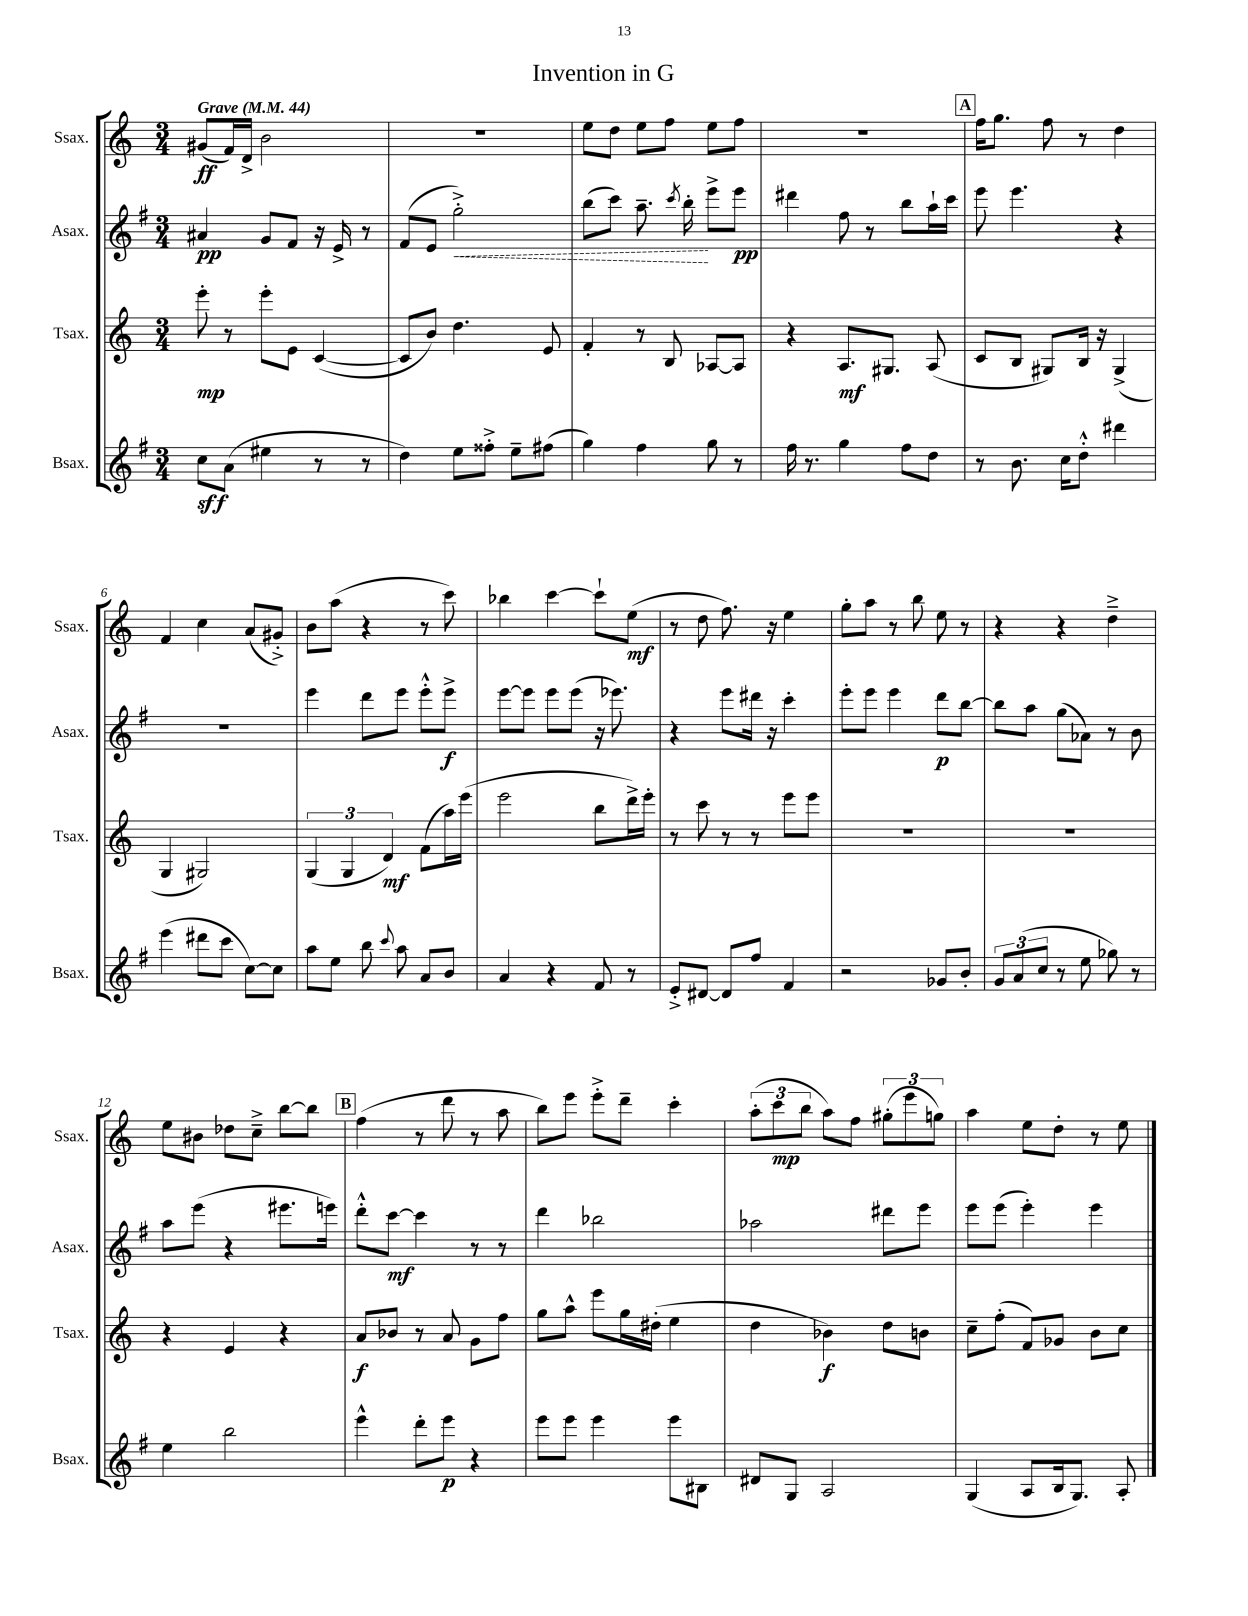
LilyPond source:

\header { title = "Invention in G" }
<<
\new StaffGroup <<
\new Staff = "s0" \with { instrumentName = "Ssax." shortInstrumentName = "Ssax." } {
    \clef treble \key c \major \numericTimeSignature \time 3/4 \tempo "Grave" 4 = 44
    \autoBeamOff gis'8[\ff( f'16) d'16]-> b'2 |
    R2. |
    e''8[ d''8] e''8[ f''8] e''8[ f''8] |
    R2. |
    \mark \markup { \box "A" } f''16[ g''8.] f''8 r8 d''4 |
    f'4 c''4 a'8[( gis'8]-.->) |
    b'8[ a''8]( r4 r8 c'''8) |
    bes''4 c'''4~ c'''8[-! e''8]\mf( |
    r8 d''8 f''8.) r16 e''4 |
    g''8[-. a''8] r8 b''8 e''8 r8 |
    r4 r4 d''4---> |
    e''8[ bis'8] des''8[ c''8]---> b''8[~ b''8] |
    \mark \markup { \box "B" } f''4( r8 d'''8 r8 a''8 |
    b''8[) e'''8] e'''8[-.-> d'''8]-- c'''4-. |
    \tuplet 3/2 { a''8[-.( c'''8\mp b''8] } a''8[) f''8] \tuplet 3/2 { gis''8[-.( e'''8 g''8]) } |
    a''4 e''8[ d''8]-. r8 e''8 \bar "|." |
}
\new Staff = "s1" \with { instrumentName = "Asax." shortInstrumentName = "Asax." } {
    \clef treble \key g \major \numericTimeSignature \time 3/4
    \autoBeamOff ais'4\pp g'8[ fis'8] r16 e'16-> r8 |
    fis'8[( e'8] \once \override Hairpin.style = #'dashed-line g''2-.->\<) |
    b''8[( c'''8]) a''8.-- \acciaccatura { c'''8 } b''16-.\! e'''8[-> e'''8]\pp |
    dis'''4 fis''8 r8 b''8[ a''16-! c'''16] |
    \mark \markup { \box "A" } e'''8 e'''4. r4 |
    R2. |
    e'''4 d'''8[ e'''8] e'''8[-.-^ e'''8]->\f |
    e'''8[~ e'''8] e'''8[ e'''8]( r16 ees'''8.) |
    r4 e'''8[ dis'''16] r16 c'''4-. |
    e'''8[-. e'''8] e'''4 d'''8[\p b''8]~ |
    b''8[ a''8] g''8[( aes'8]) r8 b'8 |
    a''8[ e'''8]( r4 eis'''8.[ e'''16]) |
    \mark \markup { \box "B" } d'''8[-.-^ c'''8]~\mf c'''4 r8 r8 |
    d'''4 bes''2 |
    aes''2 dis'''8[ e'''8] |
    e'''8[ e'''8]( e'''4-.) e'''4 \bar "|." |
}
\new Staff = "s2" \with { instrumentName = "Tsax." shortInstrumentName = "Tsax." } {
    \clef treble \key c \major \numericTimeSignature \time 3/4
    \autoBeamOff e'''8-.\mp r8 e'''8[-. e'8] c'4~( |
    c'8[ b'8]) d''4. e'8 |
    f'4-. r8 b8 aes8[~ aes8] |
    r4 a8.[\mf gis8.] a8( |
    \mark \markup { \box "A" } c'8[ b8] gis8[) b16] r16 gis4->( |
    g4 gis2) |
    \tuplet 3/2 { g4( g4 d'4\mf) } f'8[( a''16) e'''16]( |
    e'''2 b''8[ d'''16->) e'''16]-. |
    r8 c'''8 r8 r8 e'''8[ e'''8] |
    R2. |
    R2. |
    r4 e'4 r4 |
    \mark \markup { \box "B" } a'8[\f bes'8] r8 a'8 g'8[ f''8] |
    g''8[ a''8]-^ e'''8[ g''16 dis''16]-.( e''4 |
    d''4 bes'4\f) d''8[ b'8] |
    c''8[-- f''8]-.( f'8[) ges'8] b'8[ c''8] \bar "|." |
}
\new Staff = "s3" \with { instrumentName = "Bsax." shortInstrumentName = "Bsax." } {
    \clef treble \key g \major \numericTimeSignature \time 3/4
    \autoBeamOff c''8[\sff a'8]( eis''4 r8 r8 |
    d''4) e''8[ fisis''8]-.-> e''8[-- fis''8]( |
    g''4) fis''4 g''8 r8 |
    fis''16 r8. g''4 fis''8[ d''8] |
    \mark \markup { \box "A" } r8 b'8. c''16[ d''8]-.-^ dis'''4 |
    e'''4( dis'''8[ c'''8] c''8[~) c''8] |
    a''8[ e''8] b''8 \appoggiatura { c'''8 } a''8 a'8[ b'8] |
    a'4 r4 fis'8 r8 |
    e'8[-.-> dis'8]~ dis'8[ fis''8] fis'4 |
    r2 ges'8[ b'8]-. |
    \tuplet 3/2 { g'8[ a'8( c''8] } r8 e''8 ges''8) r8 |
    e''4 b''2 |
    \mark \markup { \box "B" } e'''4-^ d'''8[-. e'''8]\p r4 |
    e'''8[ e'''8] e'''4 e'''8[ bis8] |
    dis'8[ g8] a2 |
    g4( a8[ b16 g8.]) a8-. \bar "|." |
}
>>
>>
